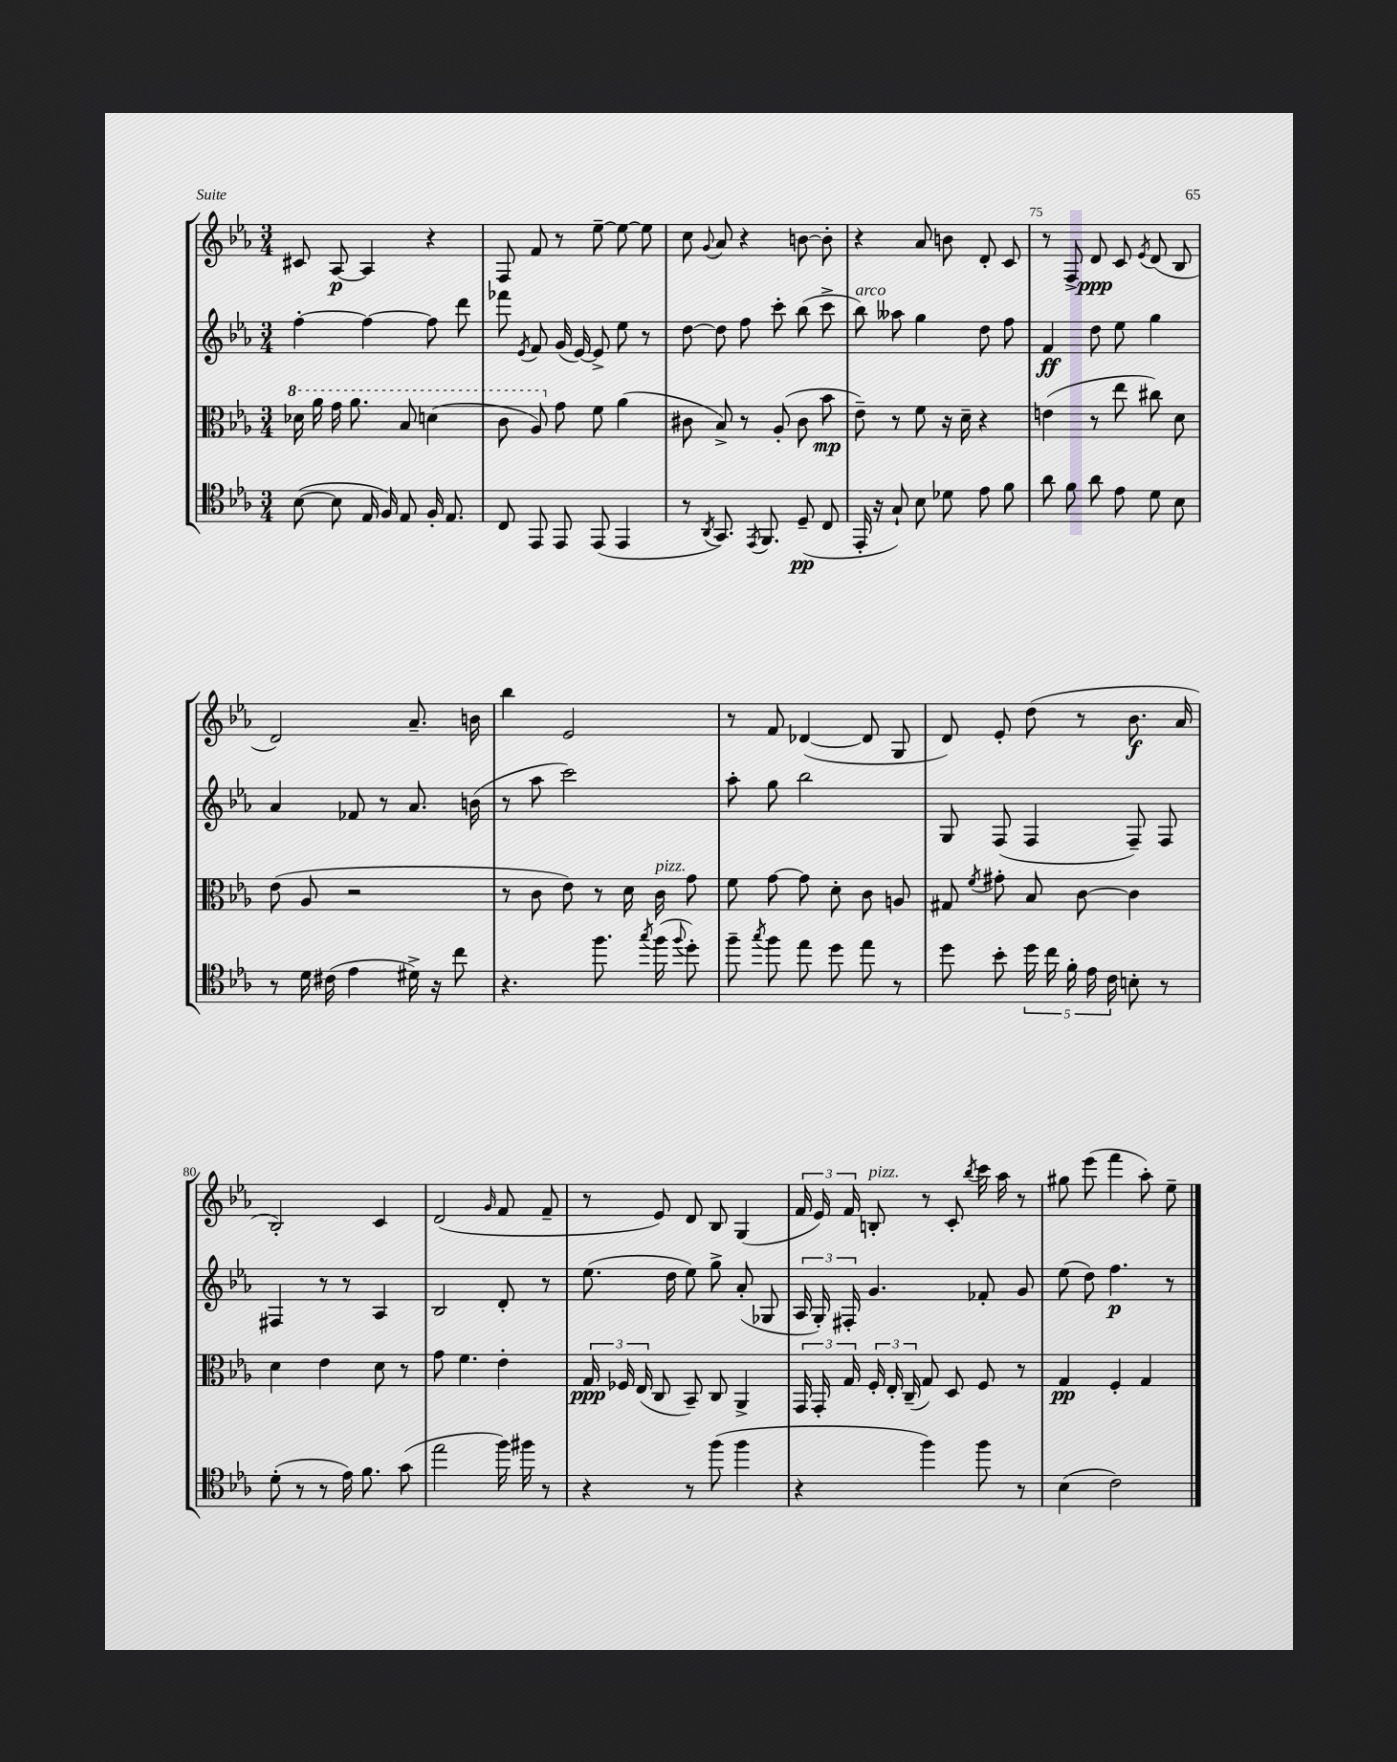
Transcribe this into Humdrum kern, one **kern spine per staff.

**kern	**kern	**kern	**kern
*staff4	*staff3	*staff2	*staff1
*clefC4	*clefC3	*clefG2	*clefG2
*k[b-e-a-]	*k[b-e-a-]	*k[b-e-a-]	*k[b-e-a-]
*M3/4	*M3/4	*M3/4	*M3/4
([8B-	16dd-	[4ff'	8c#
.	16aa-	.	.
8B-]	16gg	.	[8A-
.	8.aa-	.	.
16E-	.	4ff_	4A-]
16F)	.	.	.
8E-	8b-	.	.
16F'	(4dd	8ff]	4r
8.E-	.	.	.
.	.	8ddd	.
=	=	=	=
8C	8cc	8fff-	8F
.	.	8qe-	.
8EE-	8a-)	8f	8f
8EE-	8g	(16g	8r
.	.	[16e-)	.
(8EE-	8f	8e-^]	[8ee-~
4EE-	(4a-	8ee-	8ee-_
.	.	8r	8ee-]
=	=	=	=
8r	8c#	[8dd	8cc
8qAA-	.	.	8qqg
8.GG)	8B-^)	8dd]	8a-
.	8r	8ff	4r
8qEE-	.	.	.
8.FF	.	.	.
.	(8A-'	8ccc'	.
(8D~	8c#	(8bb-	[8b
8C	8b-	8ccc^	8b']
=	=	=	=
16EE-'	8e-~)	8bb-)	4r
16r	.	.	.
8G`)	8r	8aa--	.
8B-	8f	4gg	8a-
8d-	16r	.	8b
.	16d~	.	.
8e-	4r	8dd	8d'
8f	.	8ff	8c
=	=	=	=
8a-	(4e	4f	8r
8f	.	.	8F^
8a-	8r	8dd	8d
8e-	8ee-	8ee-	8c
.	.	.	8qe-
8d	8cc#)	4gg	(8d
8B-	8d	.	8B-
=	=	=	=
8r	(8e-	4a-	2d)
16d	8A-	.	.
(16c#	.	.	.
4e-	2r	8f-	.
.	.	8r	.
16d#^)	.	8.a-	8.a-~
16r	.	.	.
8cc	.	.	.
.	.	(16b	16b
=	=	=	=
4.r	8r	8r	4bb-
.	8c	8aa-	.
.	8e-)	2ccc)	2e-
8.ff	8r	.	.
.	16d	.	.
8qgg	.	.	.
(16ff	16c	.	.
8qqff	.	.	.
8dd')	8g	.	.
=	=	=	=
8ff~	8f	8aa-'	8r
8qgg	.	.	.
8ff	[8g	8gg	8f
8ee-	8g]	2bb-	([4d-
8dd	8d'	.	.
8ee-	8c	.	8d-]
8r	8A	.	8G
=	=	=	=
8dd	8G#	8G	8d)
.	8qf	.	.
8b-'	8g#'	(8F	8e-'
20dd	8B-	4F	(8dd
20cc	.	.	.
20f'	.	.	.
.	[8c	.	8r
20e-	.	.	.
20c	.	.	.
8B'	4c]	8F~)	8.b-
8r	.	8F	.
.	.	.	16a-
=	=	=	=
(8d'	4d	4F#	2B-')
8r	.	.	.
8r	4e-	8r	.
16e-)	.	8r	.
8.f	.	.	.
.	8d	4A-	4c
(8g	8r	.	.
=	=	=	=
2ee-	8g	2B-	(2d
.	4.f	.	.
.	.	.	16qqg
16ff)	4e-'	8d'	8f
16ff#	.	.	.
8r	.	8r	8f~
=	=	=	=
4r	24G	(8.ee-	8r
.	24F-	.	.
.	(24E-	.	.
.	8C	.	8e-)
.	.	16dd	.
8r	8BB-~)	8ee-)	8d
(8ff	8C	8gg^	8B-
4ff	4AA-^	(8a-'	(4G
.	.	8G-	.
=	=	=	=
4r	24GG	24A-	24f
.	24GG'	24G')	24e-)
.	24G	24F#'	24f
.	24F'	4.g	8B'
.	24E-'	.	.
.	(24C~	.	.
4ff)	8G)	.	8r
.	8D	.	8c'
.	.	.	8qbb-
8ff	8F	8f-'	16ccc
.	.	.	16aa-
8r	8r	8g	8r
=	=	=	=
(4B-	4G	(8ee-	8gg#
.	.	8dd)	(8eee-
2c)	4F'	4.ff	4fff
.	4G	.	8aa-')
.	.	8r	8ee-~
==	==	==	==
*-	*-	*-	*-
